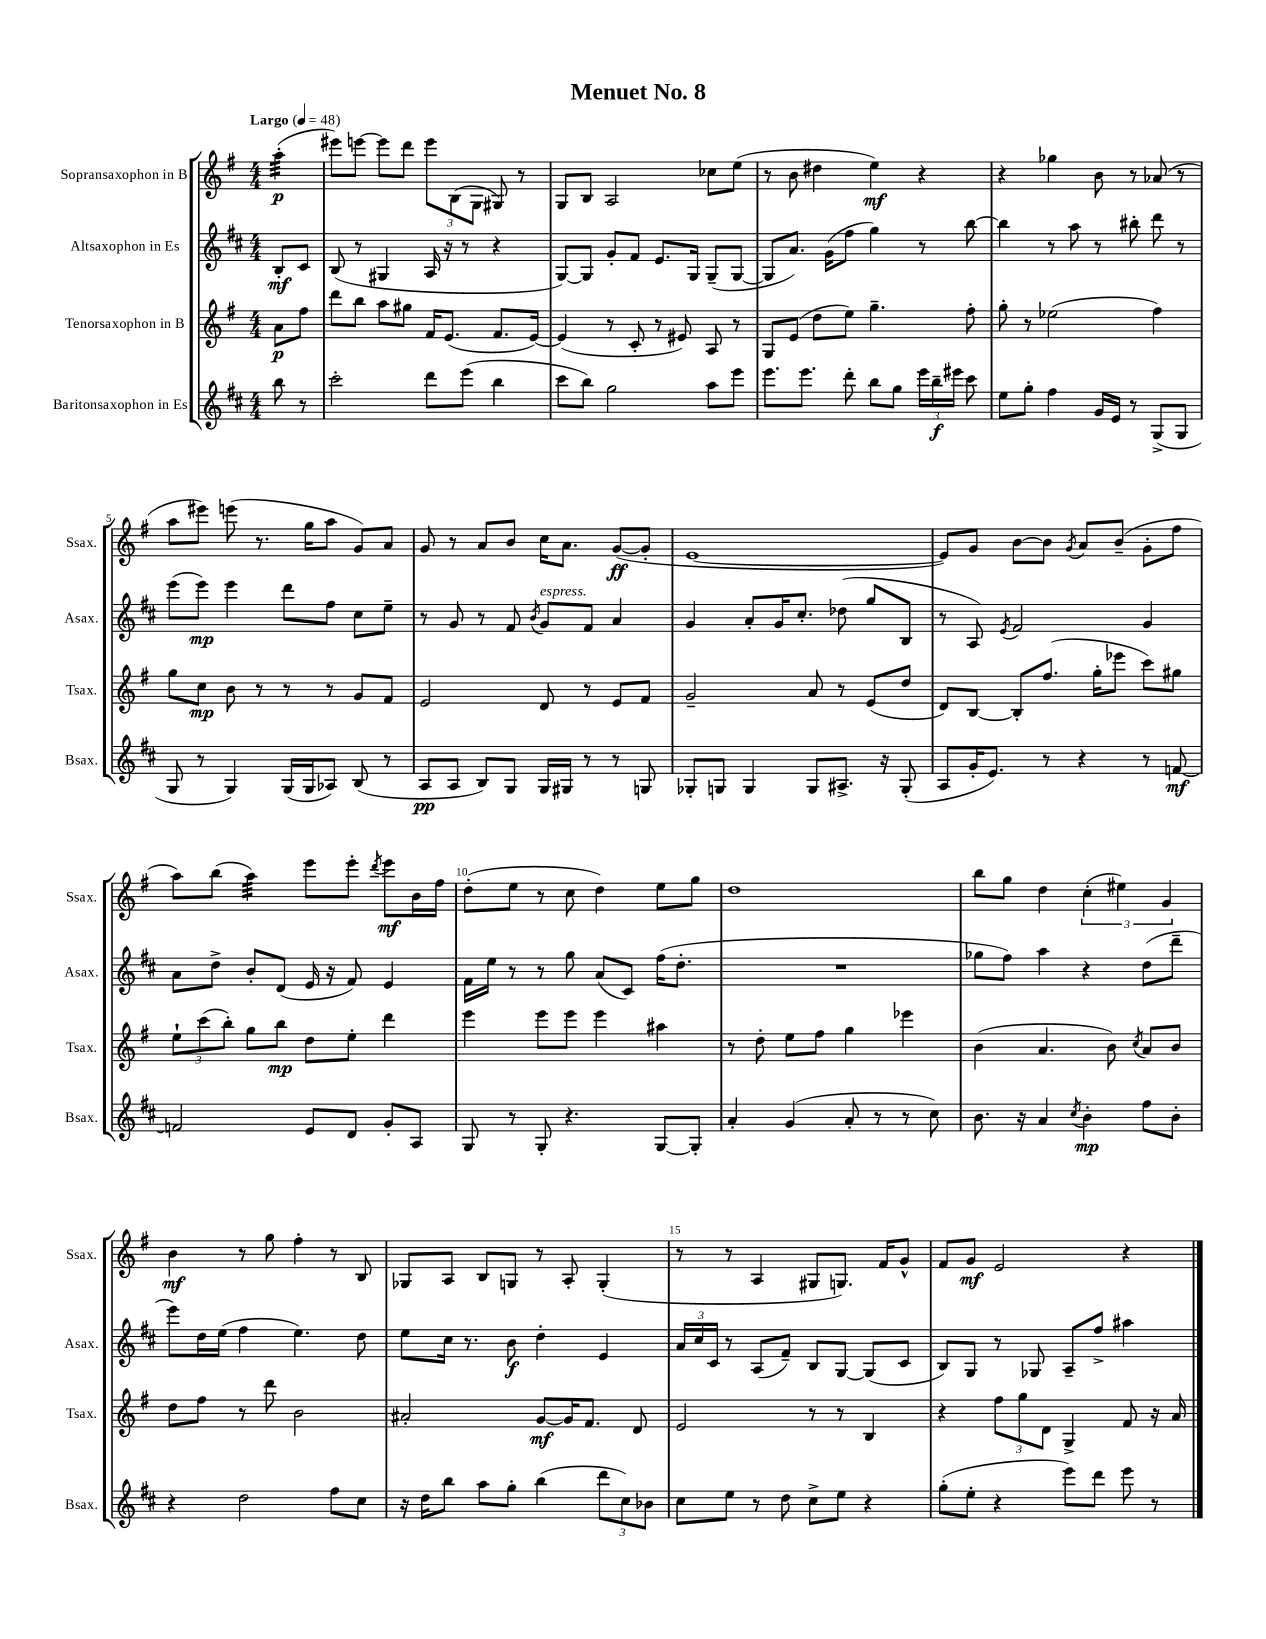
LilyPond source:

\header { title = "Menuet No. 8" }
<<
\new StaffGroup <<
\new Staff = "s0" \with { instrumentName = "Sopransaxophon in B" shortInstrumentName = "Ssax." } {
    \clef treble \key g \major \numericTimeSignature \time 4/4 \partial 4 \tempo "Largo" 4 = 48
    \autoBeamOff a''4:32-.\p( |
    eis'''8[) e'''8]~ e'''8[ d'''8] \tuplet 3/2 { e'''8[ b8( g8] } gis8) r8 |
    g8[ b8] a2 ces''8[ e''8]( |
    r8 b'8 dis''4 e''4\mf) r4 |
    r4 ges''4 b'8 r8 aes'8( r8 |
    a''8[ eis'''8]) e'''8( r8. g''16[ a''8] g'8[) a'8] |
    g'8 r8 a'8[ b'8] c''16[ a'8.] g'8[~\ff( g'8]-. |
    e'1~ |
    e'8[) g'8] b'8[~ b'8] \acciaccatura { g'8 } a'8[ b'8]--( g'8[-. fis''8] |
    a''8[) b''8]( a''4:32) e'''8[ e'''8]-. \acciaccatura { d'''8 } e'''8[\mf b'16 fis''16] |
    d''8[-.( e''8] r8 c''8 d''4) e''8[ g''8] |
    d''1 |
    b''8[ g''8] d''4 \tuplet 3/2 { c''4-.( eis''4) g'4 } |
    b'4\mf r8 g''8 fis''4-. r8 b8 |
    ges8[ a8] b8[ g8] r8 a8-. g4-.( |
    r8 r8 a4 gis8[ g8.]) fis'16[ g'8]-^ |
    fis'8[ g'8]\mf e'2 r4 \bar "|." |
}
\new Staff = "s1" \with { instrumentName = "Altsaxophon in Es" shortInstrumentName = "Asax." } {
    \clef treble \key d \major \numericTimeSignature \time 4/4 \partial 4
    \autoBeamOff b8[-.\mf cis'8] |
    b8( r8 gis4 a16 r16 r8 r4 |
    g8[~) g8] g'8[-. fis'8] e'8.[ g16] g8[--( g8]~ |
    g8[ a'8.]) g'16[( fis''8] g''4) r8 b''8~ |
    b''4 r8 a''8 r8 bis''8-. d'''8 r8 |
    e'''8[( e'''8]\mp) e'''4 d'''8[ fis''8] cis''8[ e''8]-- |
    r8 g'8 r8 fis'8 \acciaccatura { b'8 } g'8[^\markup { \italic "espress." } fis'8] a'4 |
    g'4 a'8[-. g'16 cis''8.]-. des''8( g''8[ b8] |
    r8 a8) \acciaccatura { e'8 } fis'2 g'4 |
    a'8[ d''8]-> b'8[-. d'8]( e'16 r16 fis'8) e'4 |
    fis'16[ e''16] r8 r8 g''8 a'8[( cis'8]) fis''16[( d''8.]-. |
    R1 |
    ges''8[ fis''8]) a''4 r4 d''8[( d'''8]-- |
    e'''8[) d''16 e''16]( fis''4 e''4.) d''8 |
    e''8[ cis''16] r8. b'8\f d''4-. e'4 |
    \tuplet 3/2 { a'16[ cis''16 cis'16] } r8 a8[( fis'8]--) b8[ g8]~ g8[( cis'8] |
    b8[) g8] r8 ges8 a8[-- fis''8]-> ais''4 \bar "|." |
}
\new Staff = "s2" \with { instrumentName = "Tenorsaxophon in B" shortInstrumentName = "Tsax." } {
    \clef treble \key g \major \numericTimeSignature \time 4/4 \partial 4
    \autoBeamOff a'8[\p fis''8] |
    d'''8[ b''8] a''8[ gis''8] fis'16[ e'8.]( fis'8.[ e'16]~) |
    e'4( r8 c'8-. r8 eis'8) a8 r8 |
    g8[ e'8]( d''8[ e''8]) g''4.-- fis''8-. |
    g''8-. r8 ees''2( fis''4) |
    g''8[ c''8]\mp b'8 r8 r8 r8 g'8[ fis'8] |
    e'2 d'8 r8 e'8[ fis'8] |
    g'2-- a'8 r8 e'8[( d''8] |
    d'8[) b8]~ b8[-. fis''8.]( g''16[-. ees'''8] c'''8[) gis''8] |
    \tuplet 3/2 { e''8[-! c'''8( b''8]-.) } g''8[ b''8]\mp d''8[ e''8]-. d'''4 |
    e'''4 e'''8[ e'''8] e'''4 ais''4 |
    r8 d''8-. e''8[ fis''8] g''4 ees'''4 |
    b'4( a'4. b'8) \acciaccatura { c''8 } a'8[ b'8] |
    d''8[ fis''8] r8 d'''8 b'2 |
    ais'2-. g'8[~\mf g'16 fis'8.] d'8 |
    e'2 r8 r8 b4 |
    r4 \tuplet 3/2 { fis''8[ g''8 d'8] } g4-> fis'8 r16 a'16 \bar "|." |
}
\new Staff = "s3" \with { instrumentName = "Baritonsaxophon in Es" shortInstrumentName = "Bsax." } {
    \clef treble \key d \major \numericTimeSignature \time 4/4 \partial 4
    \autoBeamOff b''8 r8 |
    cis'''2-. d'''8[ e'''8]( b''4 |
    cis'''8[ b''8]) g''2 a''8[ e'''8] |
    e'''8.[ e'''8.] d'''8-. b''8[ g''8] \tuplet 3/2 { e'''16[ b''16--\f eis'''16] } cis'''8 |
    e''8[ g''8]-. fis''4 g'16[ e'16] r8 g8[->( g8] |
    g8 r8 g4) g16[( g16 aes8]) b8( r8 |
    a8[\pp a8] b8[) g8] g16[ gis16] r8 r8 g8 |
    ges8[-. g8] g4 g8[ ais8.]-> r16 g8-.( |
    a8[ g'16-. e'8.]) r8 r4 r8 f'8~\mf |
    f'2 e'8[ d'8] g'8[-. a8] |
    g8 r8 g8-. r4. g8[~ g8]-. |
    a'4-. g'4( a'8-. r8 r8 cis''8) |
    b'8. r16 a'4 \acciaccatura { cis''8 } b'4-.\mp fis''8[ b'8]-. |
    r4 d''2 fis''8[ cis''8] |
    r16 d''16[ b''8] a''8[ g''8]-. b''4( \tuplet 3/2 { d'''8[ cis''8) bes'8] } |
    cis''8[ e''8] r8 d''8 cis''8[-> e''8] r4 |
    g''8[-.( e''8]-. r4 e'''8[) d'''8] e'''8 r8 \bar "|." |
}
>>
>>
\layout { \context { \Score \override BarNumber.break-visibility = ##(#f #t #t) barNumberVisibility = #(every-nth-bar-number-visible 5) } }
